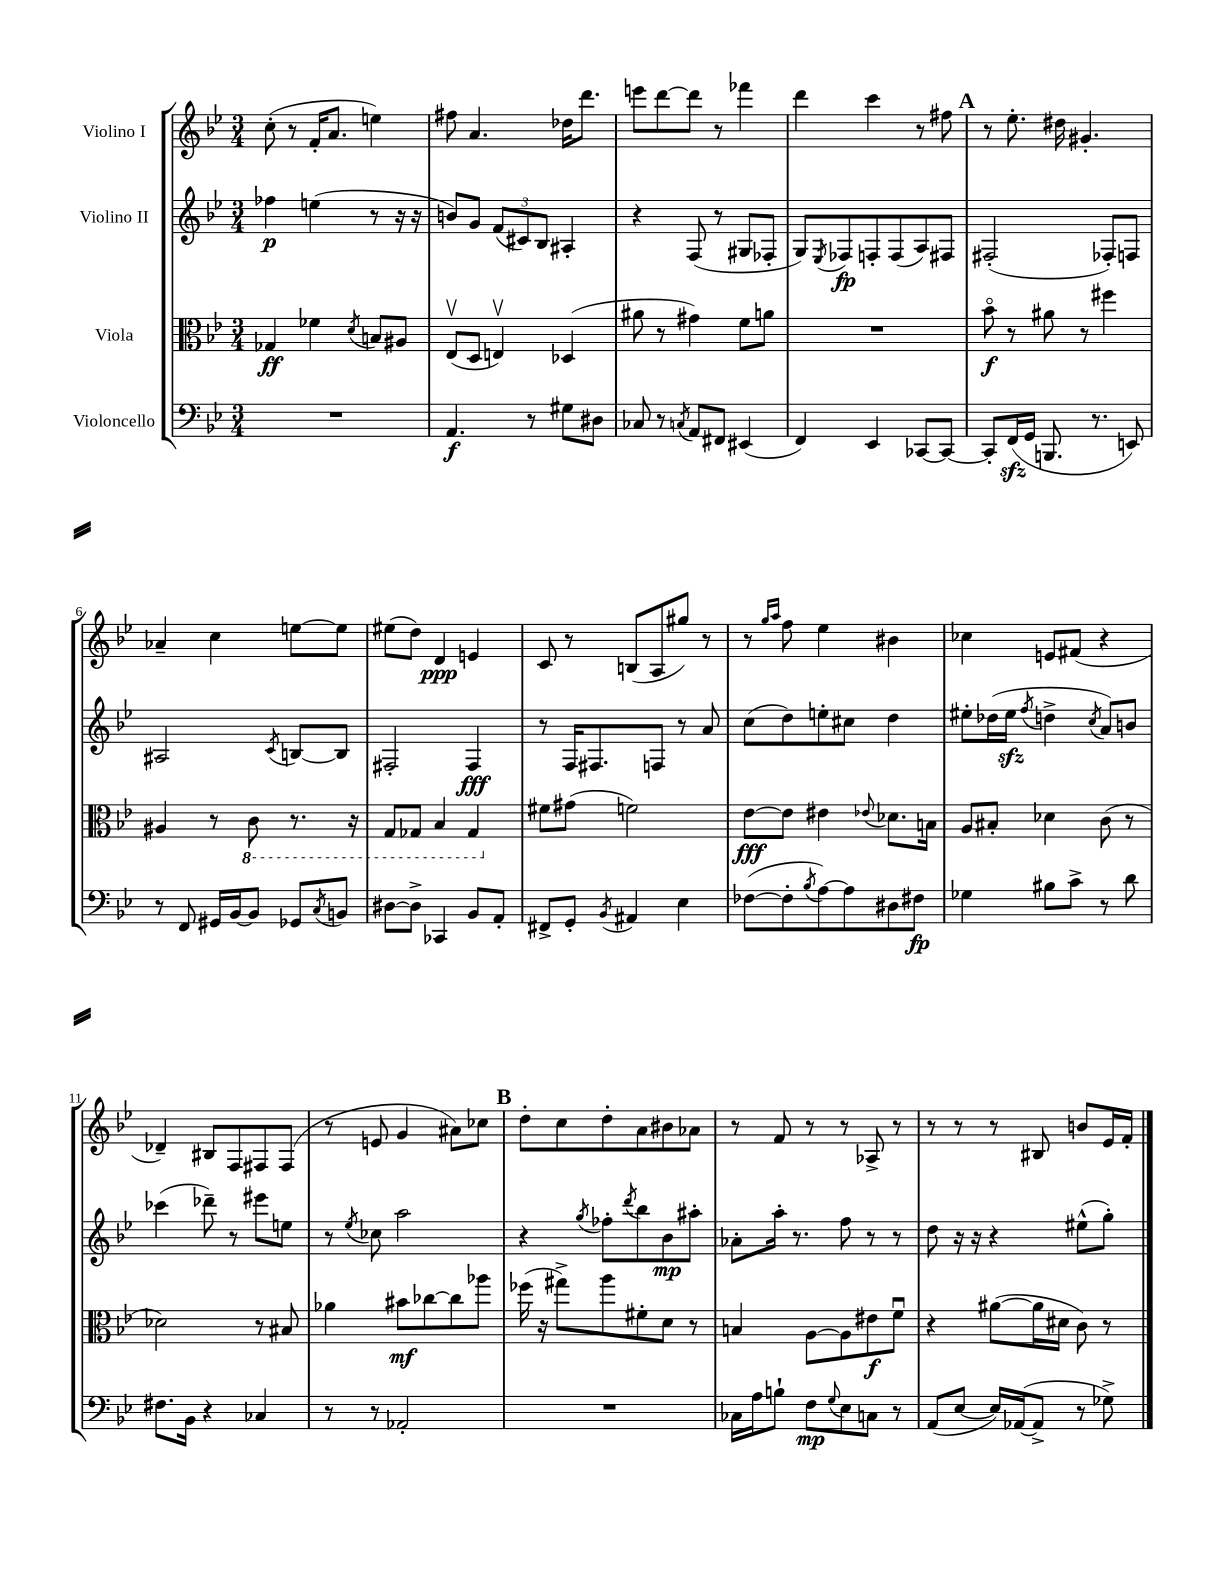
<<
\new StaffGroup <<
\new Staff = "s0" \with { instrumentName = "Violino I" } {
    \clef treble \key bes \major \numericTimeSignature \time 3/4
    c''8-.( r8 f'16-. a'8. e''4) |
    fis''8 a'4. des''16 d'''8. |
    e'''8 d'''8~ d'''8 r8 fes'''4 |
    d'''4 c'''4 r8 fis''8 |
    \mark \markup { \bold "A" } r8 ees''8.-. dis''16 gis'4.-. |
    aes'4-- c''4 e''8~ e''8 |
    eis''8( d''8) d'4\ppp e'4 |
    c'8 r8 b8( a8 gis''8) r8 |
    r8 \grace { g''16 a''16 } f''8 ees''4 bis'4 |
    ces''4 e'8 fis'8( r4 |
    des'4--) bis8 f8 fis8 fis8( |
    r8 e'8 g'4 ais'8) ces''8 |
    \mark \markup { \bold "B" } d''8-. c''8 d''8-. a'8 bis'8 aes'8 |
    r8 f'8 r8 r8 aes8-> r8 |
    r8 r8 r8 bis8 b'8 ees'16 f'16-. \bar "|." |
}
\new Staff = "s1" \with { instrumentName = "Violino II" } {
    \clef treble \key bes \major \numericTimeSignature \time 3/4
    fes''4\p e''4( r8 r16 r16 |
    b'8) g'8 \tuplet 3/2 { f'8( cis'8) bes8 } ais4-. |
    r4 f8( r8 gis8 fes8-. |
    g8) \acciaccatura { ees8 } fes8\fp f8-. f8( a8) fis8 |
    \mark \markup { \bold "A" } fis2-.( fes8-.) f8 |
    ais2 \acciaccatura { c'8 } b8~ b8 |
    fis2-. fis4\fff |
    r8 f16 fis8. f8 r8 a'8 |
    c''8( d''8) e''8-. cis''8 d''4 |
    eis''8-. des''16( eis''16\sfz \acciaccatura { f''8 } d''4-> \acciaccatura { c''8 } a'8) b'8 |
    ces'''4( des'''8--) r8 eis'''8 e''8 |
    r8 \acciaccatura { ees''8 } ces''8 a''2 |
    \mark \markup { \bold "B" } r4 \acciaccatura { g''8 } fes''8-. \acciaccatura { d'''8 } bes''8 bes'8\mp ais''8-. |
    aes'8-. a''16-. r8. f''8 r8 r8 |
    d''8 r16 r16 r4 eis''8-^( g''8-.) \bar "|." |
}
\new Staff = "s2" \with { instrumentName = "Viola" } {
    \clef alto \key bes \major \numericTimeSignature \time 3/4
    ges4\ff fes'4 \acciaccatura { d'8 } b8 ais8 |
    ees8\upbow( d8 e4\upbow) des4( |
    ais'8 r8 gis'4) f'8 a'8 |
    R2. |
    \mark \markup { \bold "A" } bes'8\flageolet\f r8 ais'8 r8 fis''4 |
    ais4 r8 \ottava #-1 c8 r8. r16 |
    g,8 ges,8 bes,4 ges,4 \ottava #0 |
    fis'8 gis'8( f'2) |
    ees'8~\fff ees'8 eis'4 \appoggiatura { ees'8 } des'8. b16 |
    a8 bis8-. des'4 c'8( r8 |
    des'2) r8 bis8 |
    aes'4 bis'8\mf ces''8~ ces''8 aes''8 |
    \mark \markup { \bold "B" } fes''16( r16 gis''8->) a''8 fis'8-. d'8 r8 |
    b4 a8~ a8 eis'8\f f'8\downbow |
    r4 ais'8~( ais'16 dis'16 c'8) r8 \bar "|." |
}
\new Staff = "s3" \with { instrumentName = "Violoncello" } {
    \clef bass \key bes \major \numericTimeSignature \time 3/4
    R2. |
    a,4.\f r8 gis8 dis8 |
    ces8 r8 \acciaccatura { c8 } a,8 fis,8 eis,4( |
    f,4) ees,4 ces,8~ ces,8~ |
    \mark \markup { \bold "A" } ces,8-. f,16\sfz( g,16 b,,8. r8. e,8) |
    r8 f,8 gis,16 bes,16~ bes,8 ges,8 \acciaccatura { c8 } b,8 |
    dis8~ dis8-> ces,4 bes,8 a,8-. |
    fis,8-> g,8-. \acciaccatura { bes,8 } ais,4 ees4 |
    fes8~( fes8-. \acciaccatura { bes8 } a8~) a8 dis8 fis8\fp |
    ges4 bis8 c'8-> r8 d'8 |
    fis8. bes,16 r4 ces4 |
    r8 r8 aes,2-. |
    \mark \markup { \bold "B" } R2. |
    ces16 a16 b8-! f8\mp \appoggiatura { g8 } ees8 c8 r8 |
    a,8( ees8~ ees16) aes,16~( aes,8-> r8 ges8->) \bar "|." |
}
>>
>>
